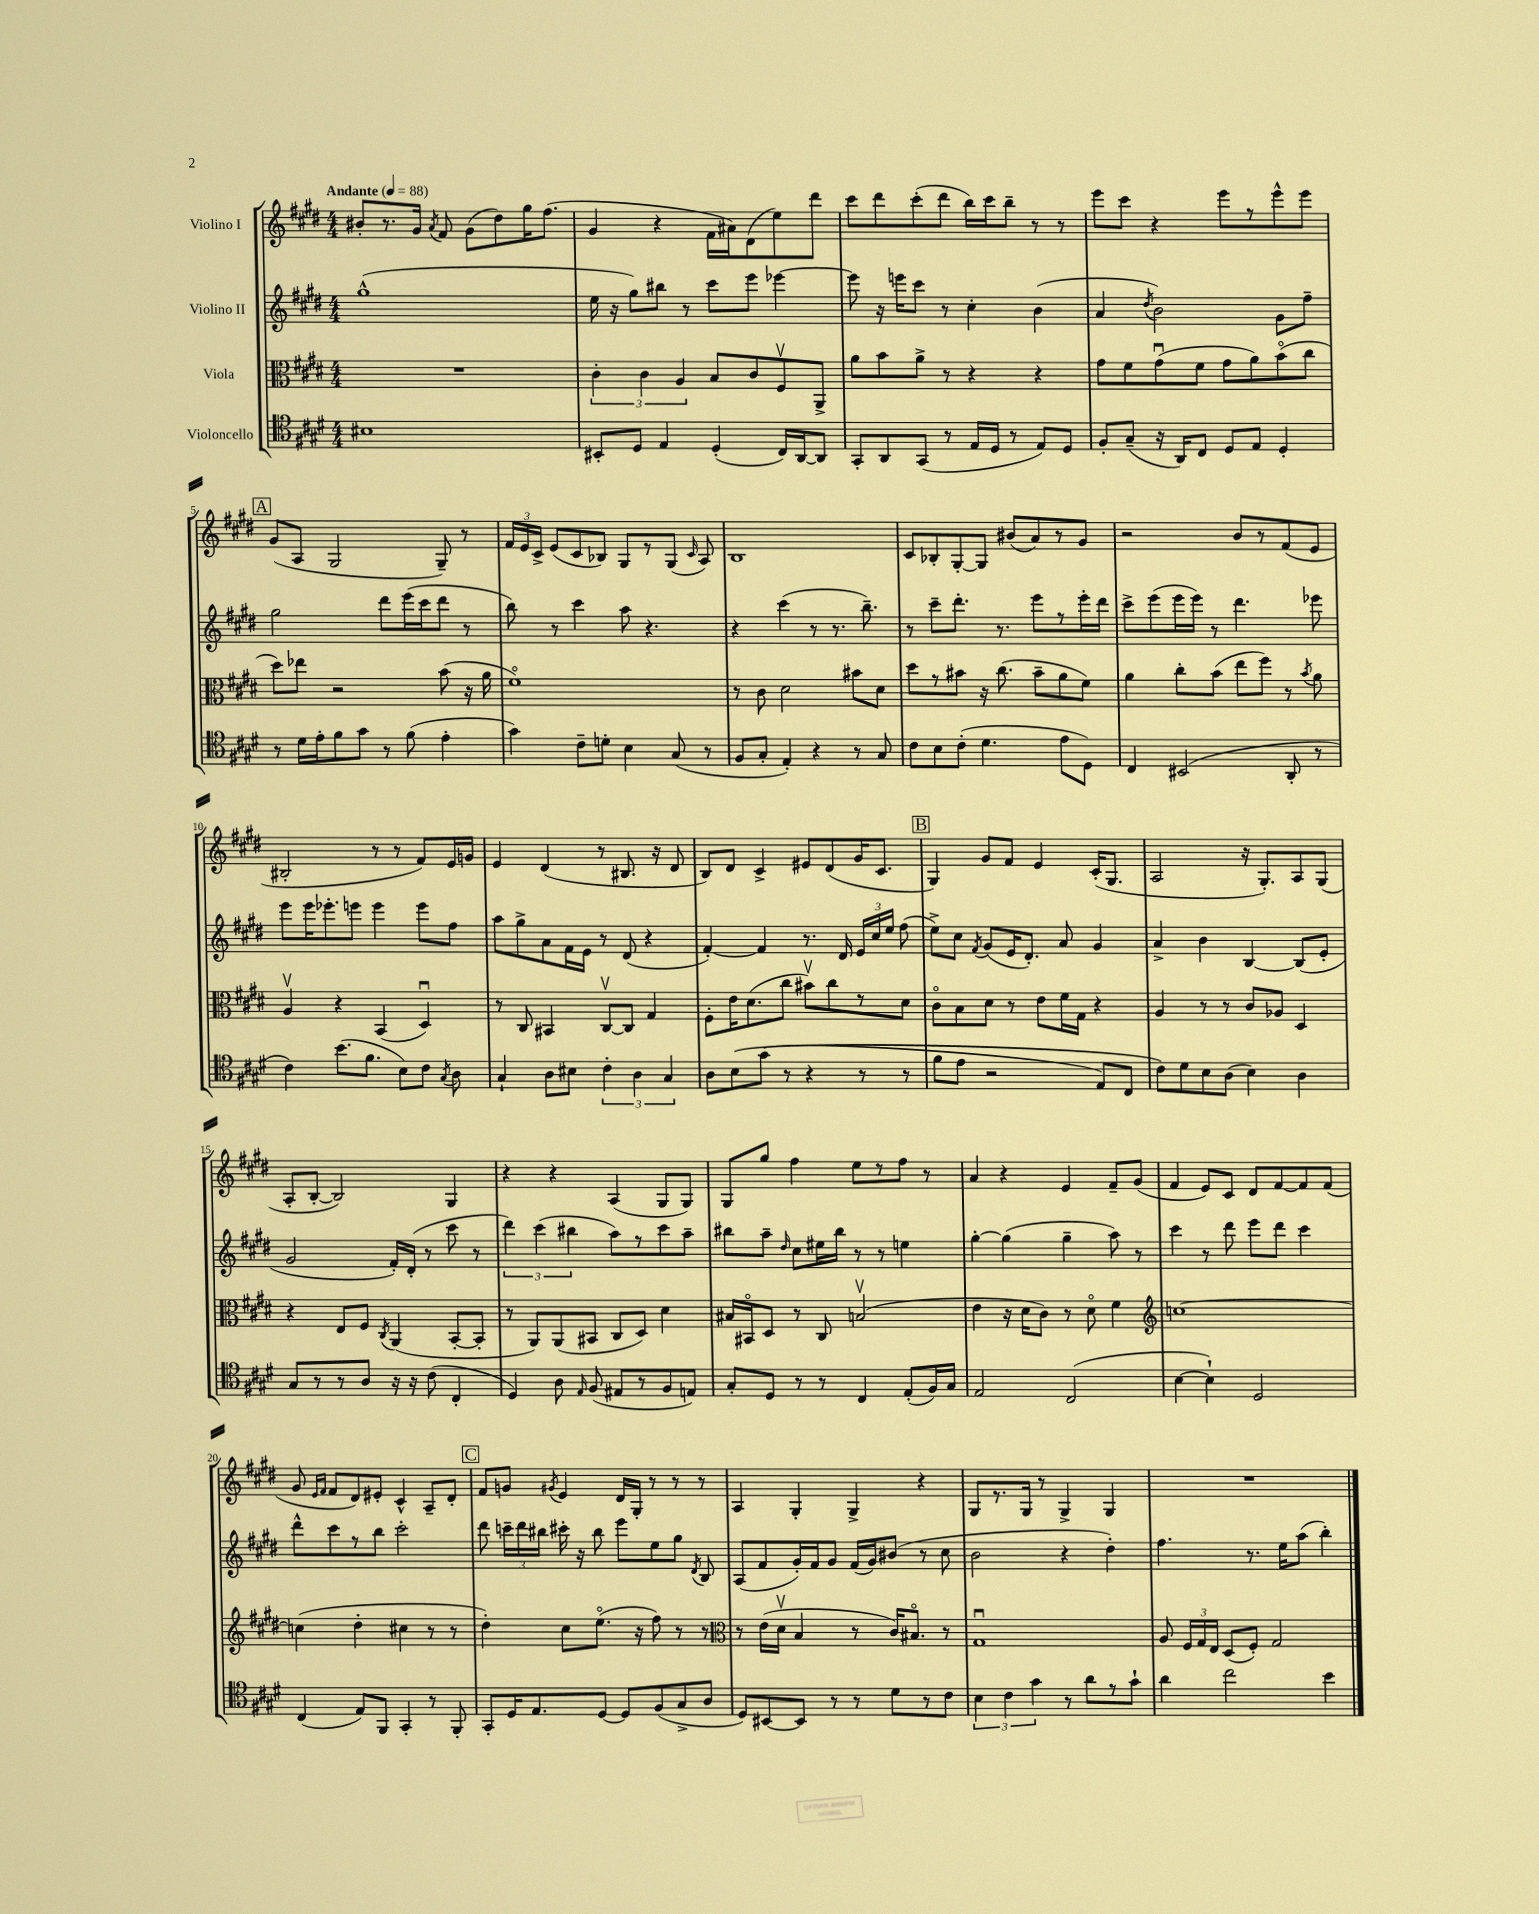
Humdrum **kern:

**kern	**kern	**kern	**kern
*part4	*part3	*part2	*part1
*staff4	*staff3	*staff2	*staff1
*I"Violoncello	*I"Viola	*I"Violino II	*I"Violino I
*clefC4	*clefC3	*clefG2	*clefG2
*k[f#c#g#d#]	*k[f#c#g#d#]	*k[f#c#g#d#]	*k[f#c#g#d#]
*M4/4	*M4/4	*M4/4	*M4/4
*MM88	*MM88	*MM88	*MM88
=1	=1	=1	=1
!	!	!	!LO:TX:a:B:t=Andante
1B#X	1r	(1gg#^^	8b#X'/L
.	.	.	8.r
.	.	.	16g#/Jk
.	.	.	8qa/
.	.	.	8f#/
.	.	.	(8g#\L
.	.	.	8dd#\)
.	.	.	16gg#\K
.	.	.	(8.ff#\J
=2	=2	=2	=2
8BB#X'/L	6c#'\	16ee\	4g#/
.	.	16r	.
8D#/J	.	8gg#\L)	.
.	6c#\	.	.
4E/	.	8bb#X\J	4r
.	6A/	.	.
.	.	8r	.
(4D#'/	8B/L	8ccc#\L	16f#\LL
.	.	.	16a#X\J)
.	8c#/	8eee\J	(8d#\
16C#/LL)	8F#v/	[4eee-X\	8ee\)
[16AA/J	.	.	.
8AA/J]	8AA^/J	.	8ddd#\J
=3	=3	=3	=3
8GG#'/L	8a\L	8eee-\]	8ccc#\L
8AA/	8b\	16r	8ddd#\
.	.	16eeen\KL	.
(8GG#/J	8a^\J	8ccc#\J	(8ccc#'\
8r	8r	8r	8ddd#\J
16E/LL	4r	4cc#'\	16bb\LL)
16D#/JJ	.	.	16ccc#\J
8r	.	.	8bb~\J
8E/L)	4r	(4b\	8r
8D#/J	.	.	8r
=4	=4	=4	=4
8F#'/L	8g#\L	4a/	8eee\L
(8G#~/J	8f#\	.	8ccc#\J
.	.	8qdd#/	.
16r	(8g#u\	2b\)	4r
16AA/KL)	.	.	.
8C#/J	8f#\J	.	.
8D#/L	8g#\L	.	8eee\L
8E/J	8a\)	.	8r
4D#'/	(8b\	8g#\L	8eee^^\
.	8cc#\J	8ff#~\J	8eee\J
!!LO:LB:g=z
!!LO:REH:place=s1:t=A
=5	=5	=5	=5
8r	8dd#\L)	2gg#\	(8g#/L
16d#\LL	8ee-X\J	.	8A/J
16e'\J	.	.	.
8f#\	2r	.	2G#/
8g#\J	.	.	.
8r	.	8ddd#\L	.
(8f#\	.	(16eee\L	.
.	.	16ccc#\J	.
4e'\	(8b\	8ddd#\J	8G#~/)
.	16r	8r	8r
.	16a\	.	.
=6	=6	=6	=6
4g#\)	1f#)	8bb\)	24f#/LL
.	.	.	24e/
.	.	.	24c#^/JJ
.	.	8r	(8e/L
8c#~\L	.	4ccc#\	8c#/
8dn'\J	.	.	8B-X/J)
4B\	.	8aa\	8G#/L
.	.	4.r	8r
(8G#/	.	.	(8G#/J
.	.	.	16qqc#/
8r	.	.	8A/)
=7	=7	=7	=7
8F#/L	8r	4r	1B
8G#'/J	8c#\	.	.
4E'/)	2d#\	(4ccc#\	.
4r	.	8r	.
.	.	8.r	.
8r	8b#X\L	.	.
.	.	8.bb~\)	.
8G#/	8d#\J	.	.
=8	=8	=8	=8
8c#\L	8dd#\L	8r	8c#/L
8B\	8r	8ccc#~\L	8B-X'/
(8c#'\J	8b#X\J	8.ddd#'\J	[8G#'/
4.d#\	16r	.	8G#/J]
.	(8.cc#\	8.r	.
.	.	.	(8b#X/L
.	8b#~\L	8eee\L	8a/)
8e\L	8a\	8r	8r
8D#\J)	8f#\J)	16eee'\L	8g#/J
.	.	16ddd#\JJ	.
=9	=9	=9	=9
4C#/	4a\	8ccc#^\L	2r
.	.	(8eee\	.
(2BB#X/	8cc#'\L	16eee\L	.
.	.	16eee\JJ)	.
.	(8b\J	8r	.
.	8ee\L	4.ddd#\	8b/L
.	8ff#\J)	.	8r
8AA'/	8r	.	(8f#/
.	8qb/	.	.
8r	8a\	8eee-X\	8e/J
!!LO:LB:g=z
=10	=10	=10	=10
4c#\)	4Av/	8eee\L	2B#X'/
.	.	16eee\K	.
.	.	8.eee-X'\	.
(8.b\L	4r	.	.
.	.	8eeen\J	.
8.f#\J	.	.	.
.	(4BB/	4eee\	8r
8B\L)	.	.	8r
8c#\J	4D#u/)	8eee\L	8f#/L)
8qG#/	.	.	.
8A\	.	8ff#\J	16e/L
.	.	.	16gn/JJ
=11	=11	=11	=11
4G#`/	8r	8aa\L	4e/
.	8C#/	8gg#^\	.
8A\L	4BB#X/	8a\	(4d#/
8B#X\J	.	16f#\L	.
.	.	16e\JJ	.
6c#'\	[8C#v/L	8r	8r
.	8C#/J]	(8d#/	8.B#X/
6A\	.	.	.
.	4G#/	4r	.
.	.	.	16r
6G#/	.	.	.
.	.	.	8d#/
=12	=12	=12	=12
8A\L	8F#'\L	[4f#'/)	8B/L)
(8B\	16e\K	.	8d#/J
.	(8.d#\	.	.
(8g#\J	.	4f#/]	4c#^/
8r	8cc#\J	.	.
4r	8b#Xv\L)	8.r	8e#X/L
.	8cc#\	.	(8d#/
.	.	16d#/	.
8r	8r	24e/LL	16g#/K
.	.	24cc#/	.
.	.	.	8.c#/J
.	.	24ee/JJ	.
8r	8d#\J	(8ff#\	.
!!LO:REH:place=s1:t=B
=13	=13	=13	=13
8f#\L	8c#\L	8ee^\L)	4G#/)
8e\J	8B\	8cc#\J	.
.	.	8qf#/	.
2r	8d#\J	(8g#/L	8g#/L
.	8r	16e/K	8f#/J
.	.	8.d#'/J)	.
.	8e\L	.	4e/
.	16f#\L	8a/	.
.	16G#\JJ	.	.
8E/L)	4r	4g#/	(16c#'/KL
.	.	.	8.G#/J
8C#/J	.	.	.
=14	=14	=14	=14
8c#\L)	4A/	4a^/	2A/
8d#\	.	.	.
8B\	8r	4b\	.
(8A\J	8r	.	.
4B\)	8c#/L	[4B/	16r
.	.	.	8.G#'/L)
.	8A-X/J	.	.
4A\	4D#/	(8B/L]	8A/
.	.	8e'/J	(8G#/J
!!LO:LB:g=z
=15	=15	=15	=15
8G#/L	4r	2g#/	8A'/L
8r	.	.	[8B'/J
8r	8E/L	.	2B/])
8A/J	8F#/J	.	.
.	8qC#/	.	.
16r	(4AA/	16f#'/LL)	.
16r	.	(16d#'/JJ	.
(8c#\	.	8r	.
4C#'/	[8BB'/L	8ccc#\	4G#/
.	8BB'/J]	8r	.
=16	=16	=16	=16
4D#/)	8r	6ddd#\)	4r
.	8AA/L)	.	.
.	.	(6ccc#\	.
8A\	(8AA/	.	4r
.	.	6bb#X\	.
16qqE/	.	.	.
(8F#/	8BB#X/J	.	.
8E#X/L	8C#/L	8aa\L)	(4A/
8r	8D#/J)	8r	.
8F#/	4d#\	8ccc#\	8G#/L
8En/J)	.	8aa~\J	8G#/J)
=17	=17	=17	=17
8G#'/L	16B#X/LL	8bb#X\L	8G#/L
.	16BB#X/J	.	.
8D#/J	8D#/J	8aa~\J	8gg#/J
.	.	16qqdd#/	.
8r	8r	8cc#\L	4ff#\
8r	8C#/	16ee#X\L	.
.	.	16bb#\JJ	.
4C#/	(2Bnv/	8r	8ee\L
.	.	8r	8r
(8E'/L	.	4een\	8ff#\J
16F#/L)	.	.	8r
16G#/JJ	.	.	.
=18	=18	=18	=18
2E/	4e\	[4gg#'\	4a/
.	16r	(4gg#\]	4r
.	16d#\KL	.	.
.	8c#\J)	.	.
(2C#/	8r	4gg#~\	4e/
.	8d#\	.	.
.	4f#\	8aa\)	8f#~/L
.	.	8r	(8g#/J
=19	=19	=19	=19
*	*clefG2	*	*
[4B\	[1ccn	4ccc#\	4f#/
4B`\])	.	8r	8e/L)
.	.	8ddd#\	8c#/J
2D#/	.	8eee\L	8d#/L
.	.	8ddd#\J	[8f#/
.	.	4ccc#\	8f#/]
.	.	.	(8f#/J
!!LO:LB:g=z
=20	=20	=20	=20
(4C#/	(4ccn\]	8ddd#^^\L	8g#/
.	.	.	16qqe/LL
.	.	.	16qqf#/JJ
.	.	8ccc#\	8f#/L
8E/L)	4dd#'\	8r	8d#/)
8FF#/J	.	8bb\J	8e#X'/J
4GG#'/	4cc#X\	2ccc#'\	4c#^^/
8r	8r	.	8A~/L
8FF#'/	8r	.	8d#'/J
!!LO:REH:place=s1:t=C
=21	=21	=21	=21
8GG#'/L	4dd#'\)	8ddd#\	8f#/L
16D#/K	.	24cccn~\LL	8gn/J
.	.	24ddd#\	.
8.E/	.	.	.
.	.	24bb#X\JJ	.
.	.	.	8qg#X/
.	8cc#\L	16ccc#X'\	4e/
.	.	16r	.
[8D#/J	(8.ee\J	8bb#\	.
8D#/L]	.	8eee\L	16d#/LL
.	16r	.	16G#'/JJ
(8F#/	8ff#\)	8ee\	8r
8G#^/	8r	8gg#\J	8r
.	.	8qd#/	.
8A/J	8r	8B/	8r
=22	=22	=22	=22
*	*clefC3	*	*
8D#/L)	8r	(8A/L	4A/
[8BB#X/	(16e\LL	8f#/	.
.	16d#v\JJ	.	.
8BB#/J]	4B/	16g#'/L)	4G#'/
.	.	16f#/J	.
8r	.	8g#/J	.
8r	8r	(16f#/LL	4G#^/
.	.	16g#/J)	.
8d#\L	16c#/KL)	(8b#X/J	.
.	8.B#X/J	.	.
8r	.	8r	4r
8c#\J	8r	8cc#\	.
=23	=23	=23	=23
6B\	1G#u	2b\	8G#/L
.	.	.	8.r
6c#\	.	.	.
.	.	.	16G#/Jk
6g#\	.	.	.
.	.	.	8r
8r	.	4r	4G#^/
8a\L	.	.	.
8r	.	4dd#'\)	4G#/
8g#`\J	.	.	.
=24	=24	=24	=24
4a\	8A/	4.ff#\	1r
.	24F#/LL	.	.
.	24G#/	.	.
.	24E/JJ	.	.
2cc#\	(8D#/L	.	.
.	8F#'/J)	8.r	.
.	2G#/	.	.
.	.	16ee\KL	.
.	.	(8aa\J	.
4b\	.	4bb'\)	.
==	==	==	==
*-	*-	*-	*-
